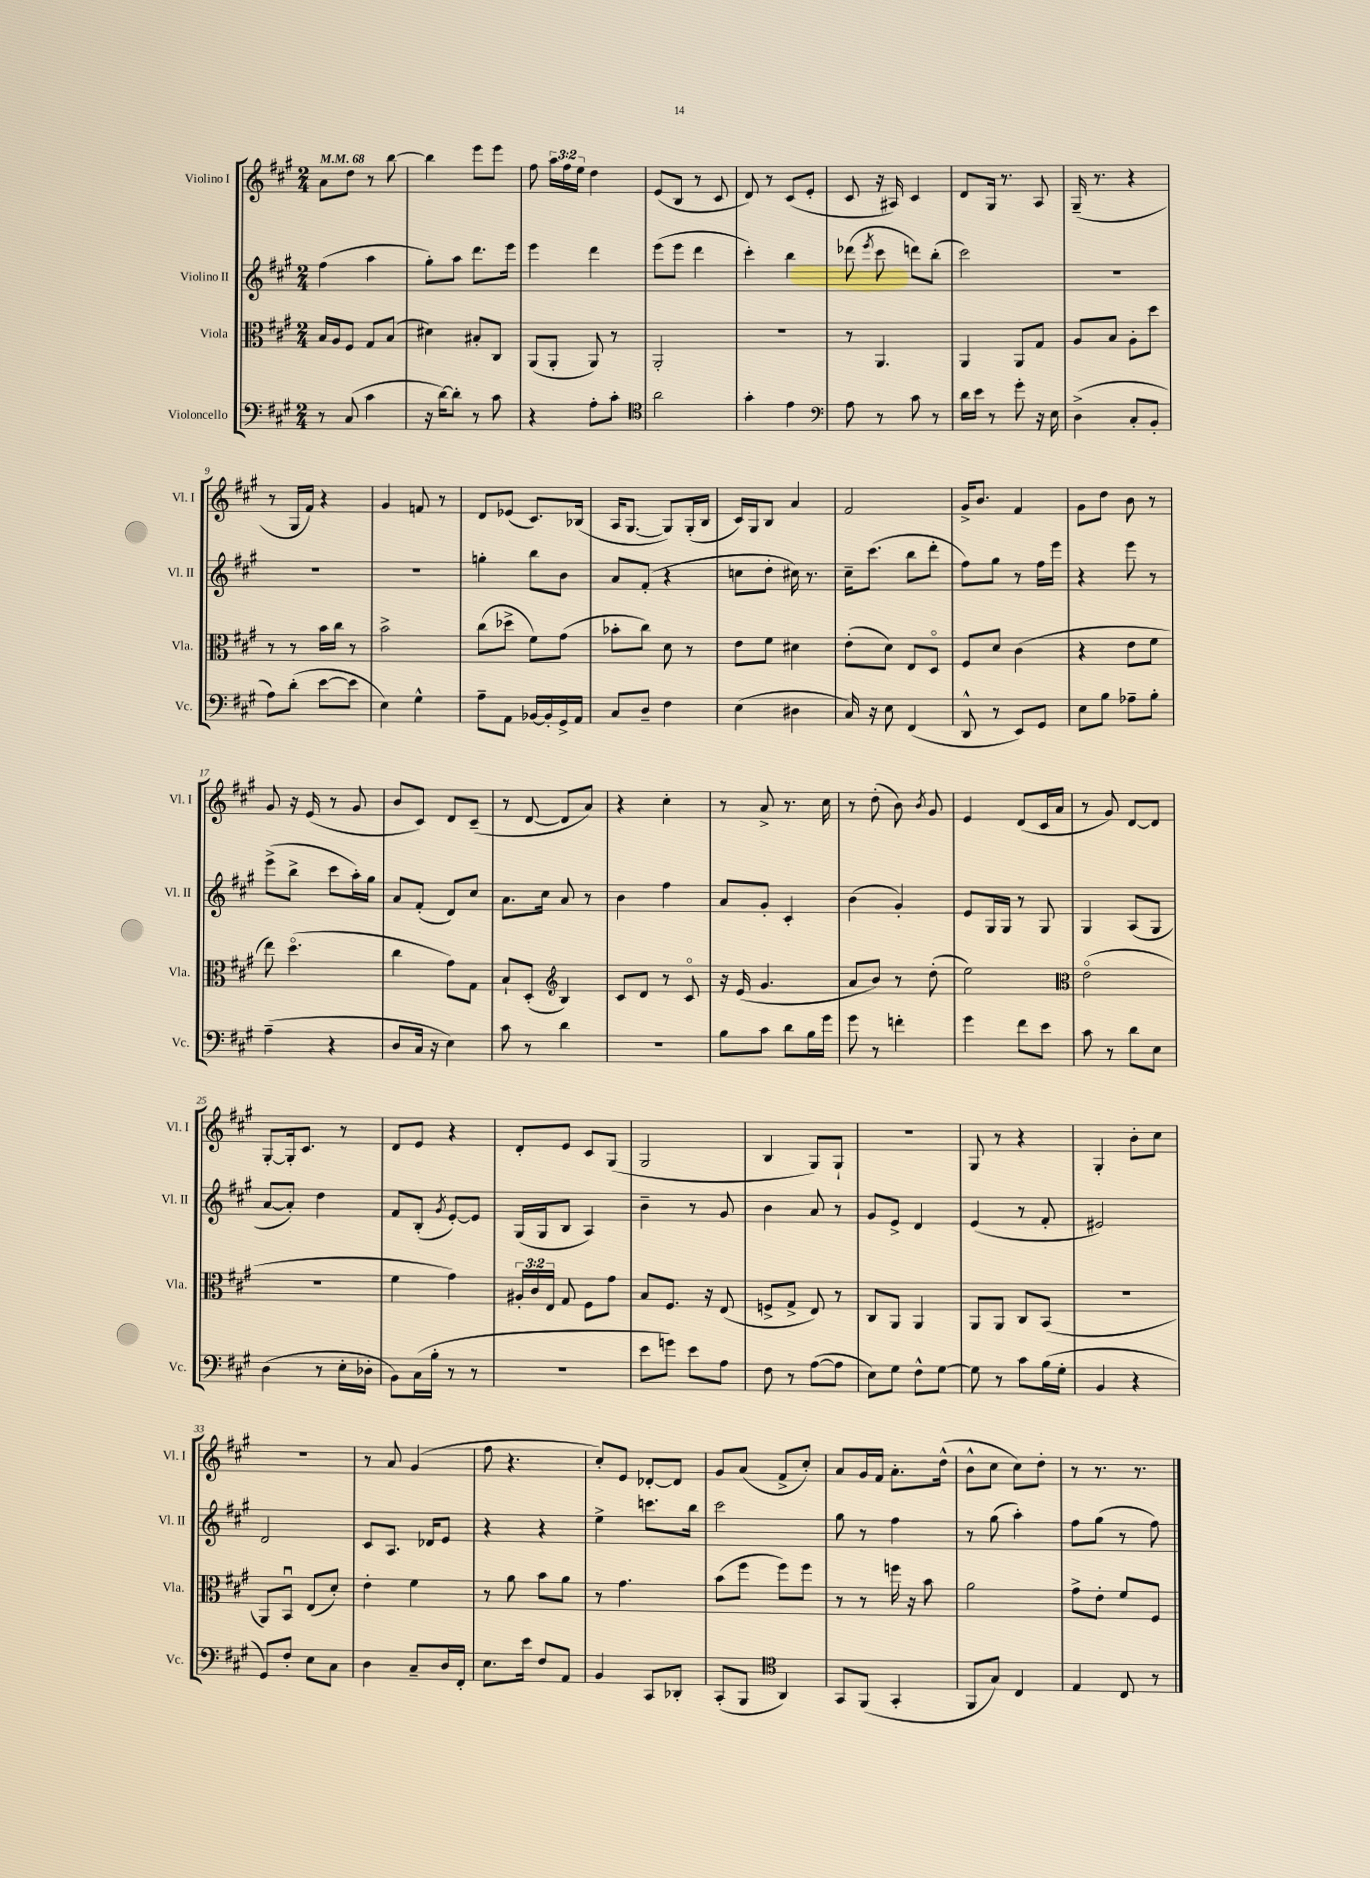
<<
\new StaffGroup <<
\new Staff = "s0" \with { instrumentName = "Violino I" shortInstrumentName = "Vl. I" } {
    \clef treble \key a \major \numericTimeSignature \time 2/4 \override Staff.TupletNumber.text = #tuplet-number::calc-fraction-text \tempo 4 = 68
    \autoBeamOff a'8[ d''8] r8 b''8~ |
    b''4 e'''8[ e'''8] |
    fis''8 \tuplet 3/2 { a''16[ fis''16 e''16] } d''4 |
    e'8[( b8] r8 cis'8 |
    d'8) r8 cis'8[( e'8]-. |
    cis'8 r16 ais16) cis'4 |
    d'8[ gis16] r8. a8 |
    gis16--( r8. r4 |
    r8 gis16[ fis'16]) r4 |
    gis'4 f'8 r8 |
    d'8[ ees'8]( cis'8.[) bes16]( |
    a16[ gis8.]~ gis8[) gis16-.( b16] |
    cis'16[) gis16 b8] a'4 |
    fis'2 |
    gis'16[-> b'8.] fis'4 |
    gis'8[ d''8] b'8 r8 |
    gis'8 r16 e'16( r8 gis'8 |
    b'8[ cis'8]) d'8[ cis'8]--( |
    r8 d'8~ d'8[ a'8]) |
    r4 cis''4-. |
    r8 a'8-> r8. cis''16 |
    r8 d''8-.( b'8) \acciaccatura { b'8 } gis'8 |
    e'4 d'8[( cis'16 a'16] |
    r8 gis'8) d'8[~ d'8] |
    gis8[~-. gis16-. cis'8.] r8 |
    d'8[ e'8] r4 |
    d'8[-. e'8] cis'8[ gis8]( |
    gis2 |
    b4 gis8[) gis8]-! |
    r2 |
    gis8 r8 r4 |
    gis4-. b'8[-. cis''8] |
    R2 |
    r8 a'8 gis'4( |
    fis''8 r4. |
    cis''8[-.) e'8] des'8[~-. des'8] |
    gis'8[ a'8]( fis'8[-> cis''8]-.) |
    a'8[ gis'16 fis'16] a'8.[-. d''16]-^( |
    b'8[-^ cis''8] cis''8[) d''8]-. |
    r8 r8. r8. \bar "|." |
}
\new Staff = "s1" \with { instrumentName = "Violino II" shortInstrumentName = "Vl. II" } {
    \clef treble \key a \major \numericTimeSignature \time 2/4
    \autoBeamOff fis''4( a''4 |
    gis''8[-.) a''8] d'''8.[ e'''16] |
    e'''4 d'''4 |
    e'''8[( e'''8] d'''4 |
    cis'''4-.) b''4 |
    des'''8( \acciaccatura { e'''8 } cis'''8 d'''8[) b''8]-.( |
    cis'''2) |
    R2 |
    R2 |
    R2 |
    g''4-. b''8[ b'8] |
    a'8[ fis'8]-.( r4 |
    c''8[ d''8]-. cis''16) r8. |
    cis''16[-- cis'''8.]( b''8[ d'''8]-. |
    fis''8[) gis''8] r8 fis''16[ e'''16] |
    r4 e'''8 r8 |
    e'''8[->( b''8]-> cis'''8[ a''16-.) gis''16] |
    a'8[ fis'8]-.( d'8[) cis''8] |
    a'8.[ cis''16] a'8 r8 |
    b'4 fis''4 |
    a'8[ gis'8]-. cis'4-. |
    b'4( gis'4-.) |
    e'8[ gis16 gis16] r8 gis8 |
    gis4 a8[( gis8] |
    a'8[~ a'8]-.) d''4 |
    fis'8[ b8]-.( \acciaccatura { gis'8 } e'8[~-.) e'8] |
    gis16[( gis16 b8] a4) |
    b'4-- r8 gis'8 |
    b'4 a'8 r8 |
    gis'8[ e'8]-> d'4 |
    e'4( r8 fis'8-. |
    eis'2) |
    d'2 |
    cis'8[ a8.] des'16[ e'8] |
    r4 r4 |
    e''4-> c'''8.[ b''16] |
    cis'''2 |
    gis''8 r8 fis''4 |
    r8 gis''8( a''4-.) |
    fis''8[ gis''8]( r8 fis''8) \bar "|." |
}
\new Staff = "s2" \with { instrumentName = "Viola" shortInstrumentName = "Vla." } {
    \clef alto \key a \major \numericTimeSignature \time 2/4 \override Staff.TupletNumber.text = #tuplet-number::calc-fraction-text
    \autoBeamOff b16[ a16 fis8] gis8[ b8]( |
    dis'4) bis8[-. cis8] |
    a,8[( a,8]-. a,8) r8 |
    a,2-. |
    R2 |
    r8 a,4. |
    a,4 a,8[ gis8] |
    a8[ b8] a8[-. d''8] |
    r8 r8 b'16[ cis''16] r8 |
    b'2-> |
    cis''8[( des''8]-> fis'8[) gis'8]( |
    bes'8[-. cis''8]) d'8 r8 |
    e'8[ fis'8] dis'4 |
    e'8[-.( d'8]) e8[ d8]\flageolet |
    fis8[ d'8] cis'4( |
    r4 e'8[ fis'8] |
    e''8) d''4.\flageolet( |
    cis''4 gis'8[) gis8] |
    b8[-! d8]-.( \clef treble b4) |
    cis'8[ d'8] r8 cis'8\flageolet |
    r16 e'16( gis'4. |
    a'8[ b'8]) r8 d''8-.( |
    e''2) |
    \clef alto e'2\flageolet( |
    R2 |
    fis'4 gis'4) |
    \tuplet 3/2 { ais16[-. cis'16 e16] } gis8 fis8[ gis'8] |
    b8[ fis8.] r16 e8( |
    f8[-> gis8]-> e8) r8 |
    cis8[ a,8] a,4 |
    a,8[ a,8] cis8[ b,8]( |
    R2 |
    a,8[) b,8]\downbow e8[( d'8]-.) |
    e'4-. fis'4 |
    r8 a'8 b'8[ a'8] |
    r8 gis'4. |
    b'8[( fis''8] fis''8[) fis''8] |
    r8 r8 f''16 r16 b'8 |
    a'2 |
    gis'8[-> e'8]-. fis'8[ fis8] \bar "|." |
}
\new Staff = "s3" \with { instrumentName = "Violoncello" shortInstrumentName = "Vc." } {
    \clef bass \key a \major \numericTimeSignature \time 2/4
    \autoBeamOff r8 cis8( cis'4 |
    r16 d'16[~) d'8]-. r8 cis'8 |
    r4 a8[-. cis'8]-. |
    \clef tenor a'2 |
    gis'4-. e'4 |
    \clef bass a8 r8 cis'8 r8 |
    d'16[ e'16] r8 gis'8-. r16 e16 |
    d4->( cis8[-. b,8]-. |
    a8[) d'8]-.( e'8[~ e'8] |
    e4) gis4-^ |
    a8[-- a,8] bes,16[~ bes,16-. gis,16-> a,16] |
    cis8[ d8]-- fis4 |
    e4( dis4 |
    cis16) r16 e8 fis,4( |
    d,8-^ r8 e,8[) gis,8] |
    e8[ b8] aes8[-- b8]-. |
    a4--( r4 |
    d8[ cis16] r16 e4) |
    cis'8 r8 d'4 |
    R2 |
    b8[ cis'8] d'8[ b16 gis'16] |
    gis'8 r8 f'4-. |
    gis'4 fis'8[ e'8] |
    cis'8 r8 d'8[ e8] |
    d4( r8 e16[-. des16]-. |
    b,8[) cis16( b16]-. r8 r8 |
    R2 |
    e'8[ g'8]) e'8[ a8] |
    fis8 r8 a8[~( a8] |
    e8[) gis8] fis8[-^ gis8]~ |
    gis8 r8 cis'8[ b16( gis16]-. |
    b,4 r4 |
    gis,8[) fis8]-. e8[ cis8] |
    d4 cis8[-- d16 fis,16]-. |
    e8.[ e'16] fis8[ a,8] |
    b,4 cis,8[ des,8]-. |
    cis,8[-.( b,,8] \clef tenor a,4) |
    gis,8[ fis,8]( gis,4-. |
    fis,8[ gis8]) cis4 |
    e4 cis8 r8 \bar "|." |
}
>>
>>
